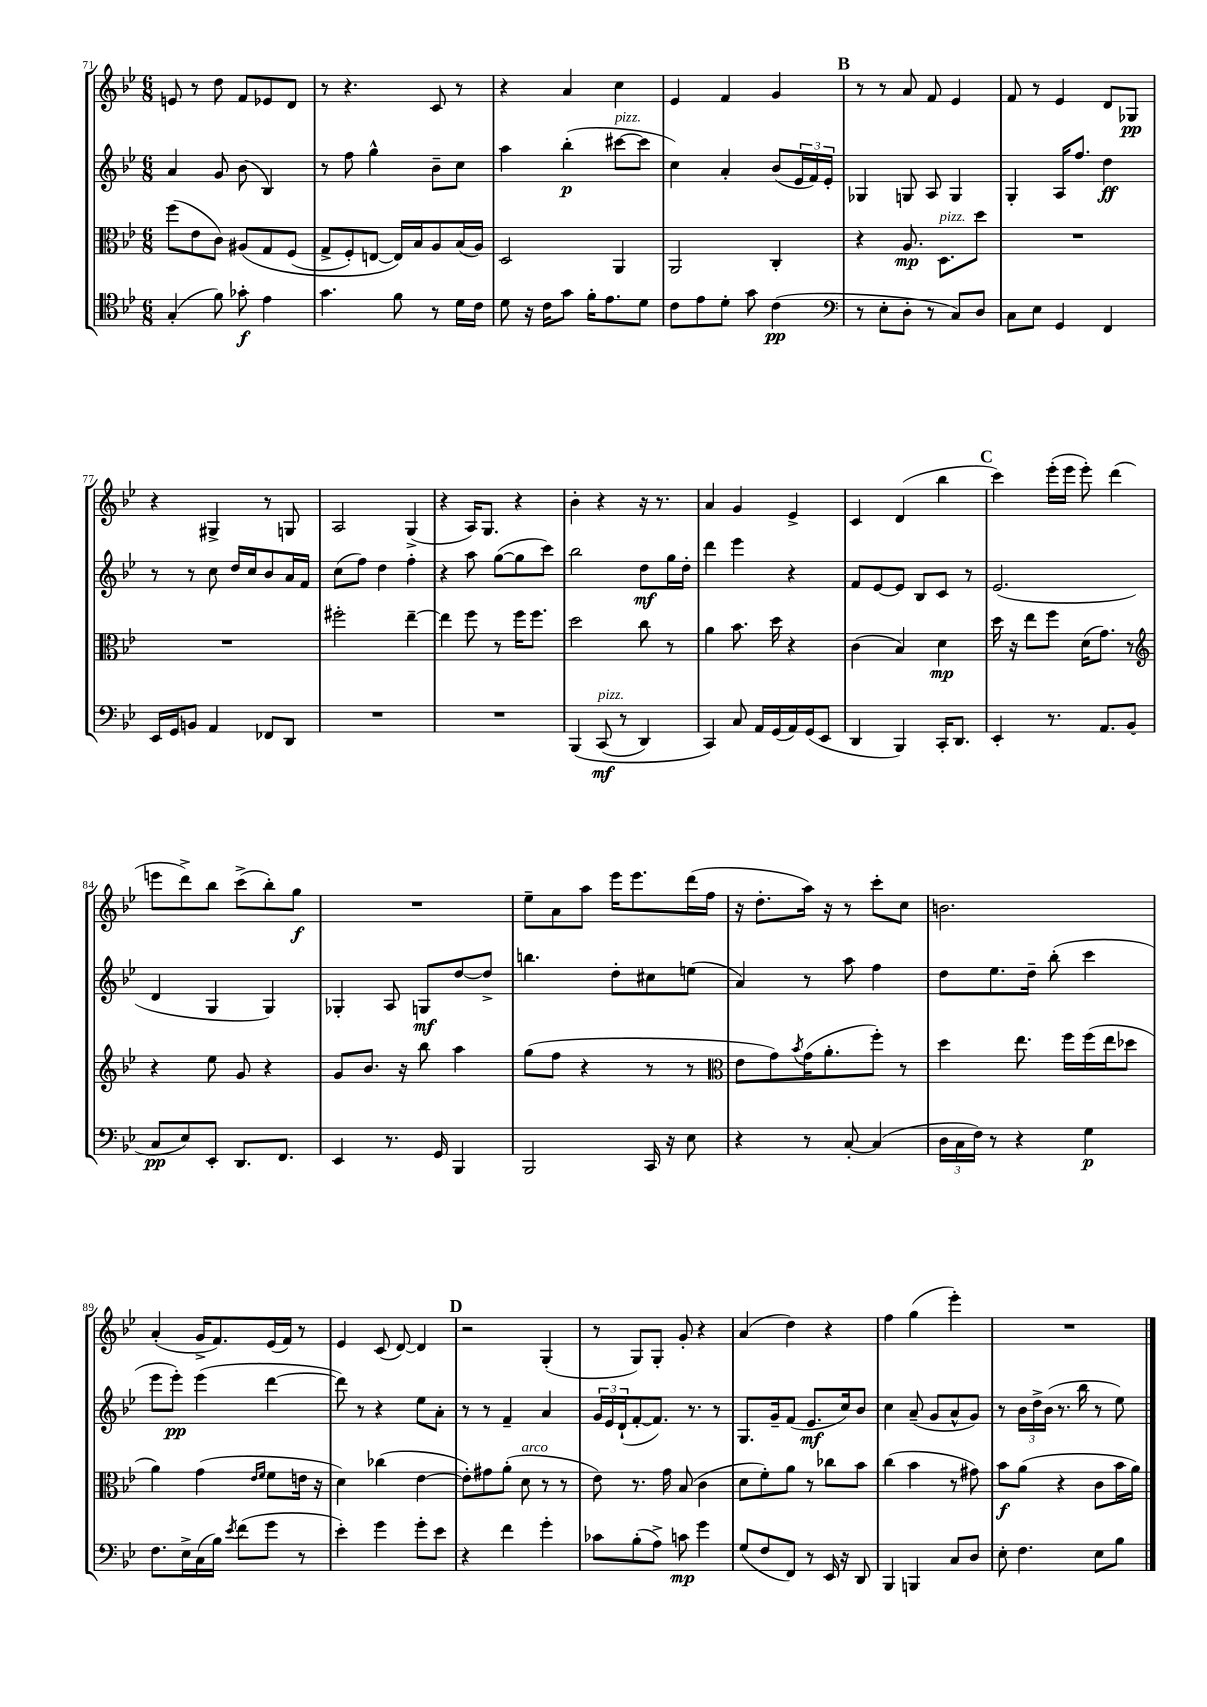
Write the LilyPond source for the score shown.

<<
\new StaffGroup <<
\new Staff = "s0" {
    \clef treble \key bes \major \numericTimeSignature \time 6/8
    e'8 r8 d''8 f'8 ees'8 d'8 |
    r8 r4. c'8 r8 |
    r4 a'4 c''4 |
    ees'4 f'4 g'4 |
    \mark \markup { \bold "B" } r8 r8 a'8 f'8 ees'4 |
    f'8 r8 ees'4 d'8 ges8\pp |
    r4 gis4-> r8 g8 |
    a2 g4->( |
    r4 a16) g8. r4 |
    bes'4-. r4 r16 r8. |
    a'4 g'4 ees'4-> |
    c'4 d'4( bes''4 |
    \mark \markup { \bold "C" } c'''4) ees'''16-.( ees'''16 ees'''8-.) d'''4( |
    e'''8 d'''8->) bes''8 c'''8->( bes''8-.) g''8\f |
    R2. |
    ees''8-- a'8 a''8 ees'''16 ees'''8. d'''16( f''16 |
    r16 d''8.-. a''16) r16 r8 c'''8-. c''8 |
    b'2. |
    a'4-.( g'16-> f'8.) ees'16( f'16) r8 |
    ees'4 c'8( d'8~) d'4 |
    \mark \markup { \bold "D" } r2 g4-.( |
    r8 g8) g8-. g'8-. r4 |
    a'4( d''4) r4 |
    f''4 g''4( ees'''4-.) |
    R2. \bar "|." |
}
\new Staff = "s1" {
    \clef treble \key bes \major \numericTimeSignature \time 6/8
    a'4 g'8 bes'8( bes4) |
    r8 f''8 g''4-^ bes'8-- c''8 |
    a''4 bes''4-.\p( cis'''8~^\markup { \italic "pizz." } cis'''8 |
    c''4) a'4-. bes'8( \tuplet 3/2 { ees'16 f'16) ees'16-. } |
    \mark \markup { \bold "B" } ges4 g8 a8 g4 |
    g4-. a16 f''8. d''4\ff |
    r8 r8 c''8 d''16 c''16 bes'8 a'16 f'16 |
    c''8( f''8) d''4 f''4-. |
    r4 a''8 g''8~( g''8 c'''8) |
    bes''2 d''8\mf g''16 d''16-. |
    d'''4 ees'''4 r4 |
    f'8 ees'8~ ees'8 bes8 c'8 r8 |
    \mark \markup { \bold "C" } ees'2.( |
    d'4 g4 g4) |
    ges4-. a8 g8\mf d''8~ d''8-> |
    b''4. d''8-. cis''8 e''8( |
    a'4) r8 a''8 f''4 |
    d''8 ees''8. d''16-- bes''8-.( c'''4 |
    ees'''8 ees'''8-.\pp) ees'''4( d'''4~ |
    d'''8) r8 r4 ees''8 a'8-. |
    \mark \markup { \bold "D" } r8 r8 f'4-- a'4 |
    \tuplet 3/2 { g'16 ees'16 d'16-!( } f'8~-. f'8.) r8. r8 |
    g8. g'16-- f'8( ees'8.\mf c''16) bes'8 |
    c''4 a'8--( g'8 a'8-^ g'8) |
    r8 \tuplet 3/2 { bes'16 d''16-> bes'16( } r8. bes''16 r8 ees''8) \bar "|." |
}
\new Staff = "s2" {
    \clef alto \key bes \major \numericTimeSignature \time 6/8
    f''8( ees'8 c'8) ais8\( g8 f8( |
    g8-> f8-.) e8~ e16\) bes16 a8 bes16( a16) |
    d2 a,4 |
    a,2 c4-. |
    \mark \markup { \bold "B" } r4 a8.\mp d8.^\markup { \italic "pizz." } d''8 |
    R2. |
    R2. |
    fis''2-. ees''4~-- |
    ees''4 f''8 r8 f''16 f''8. |
    d''2 c''8 r8 |
    a'4 bes'8. d''16 r4 |
    c'4( bes4) d'4\mp |
    \mark \markup { \bold "C" } d''16 r16 ees''8 f''8 d'16( g'8.) r8 |
    \clef treble r4 ees''8 g'8 r4 |
    g'8 bes'8. r16 bes''8 a''4 |
    g''8( f''8 r4 r8 r8 |
    \clef alto ees'8 g'8) \acciaccatura { bes'8 } g'16( a'8.-. f''8-.) r8 |
    d''4 ees''8. f''16 f''16( ees''16 des''8 |
    a'4) g'4( \grace { ees'16 f'16 } f'8 e'16 r16 |
    d'4) ces''4( ees'4~ |
    \mark \markup { \bold "D" } ees'8-.) gis'8 a'8-.( d'8^\markup { \italic "arco" } r8 r8 |
    ees'8) r8. g'16 bes8( c'4 |
    d'8 f'8-.) a'8 r8 ces''8 bes'8 |
    c''4( bes'4 r8 gis'8) |
    bes'8\f a'8( r4 c'8 bes'16 a'16) \bar "|." |
}
\new Staff = "s3" {
    \clef tenor \key bes \major \numericTimeSignature \time 6/8
    g4-.( f'8) ges'8-.\f ees'4 |
    g'4. f'8 r8 d'16 c'16 |
    d'8 r16 c'16 g'8 f'16-. ees'8. d'8 |
    c'8 ees'8 d'8-. g'8 c'4\pp( |
    \mark \markup { \bold "B" } \clef bass r8 ees8-. d8-. r8 c8) d8 |
    c8 ees8 g,4 f,4 |
    ees,16 g,16 b,8 a,4 fes,8 d,8 |
    R2. |
    R2. |
    bes,,4\( c,8\mf^\markup { \italic "pizz." }( r8 d,4) |
    c,4\) c8 a,16 g,16( a,16) g,16( ees,8 |
    d,4 bes,,4) c,16-. d,8. |
    \mark \markup { \bold "C" } ees,4-. r8. a,8. bes,8( |
    c8\pp ees8) ees,8-. d,8. f,8. |
    ees,4 r8. g,16 bes,,4 |
    bes,,2 c,16 r16 ees8 |
    r4 r8 c8~-. c4( |
    \tuplet 3/2 { d16 c16 f16) } r8 r4 g4\p |
    f8. ees16-> c16( bes16) \acciaccatura { ees'8 } f'8( g'8 r8 |
    ees'4-.) g'4 g'8-. ees'8 |
    \mark \markup { \bold "D" } r4 f'4 g'4-. |
    ces'8 bes8-.( a8->) c'8\mp g'4 |
    g8( f8 f,8) r8 ees,16 r16 d,8 |
    bes,,4 b,,4 c8 d8 |
    ees8-. f4. ees8 bes8 \bar "|." |
}
>>
>>
\layout { \context { \Score currentBarNumber = #71 } }
